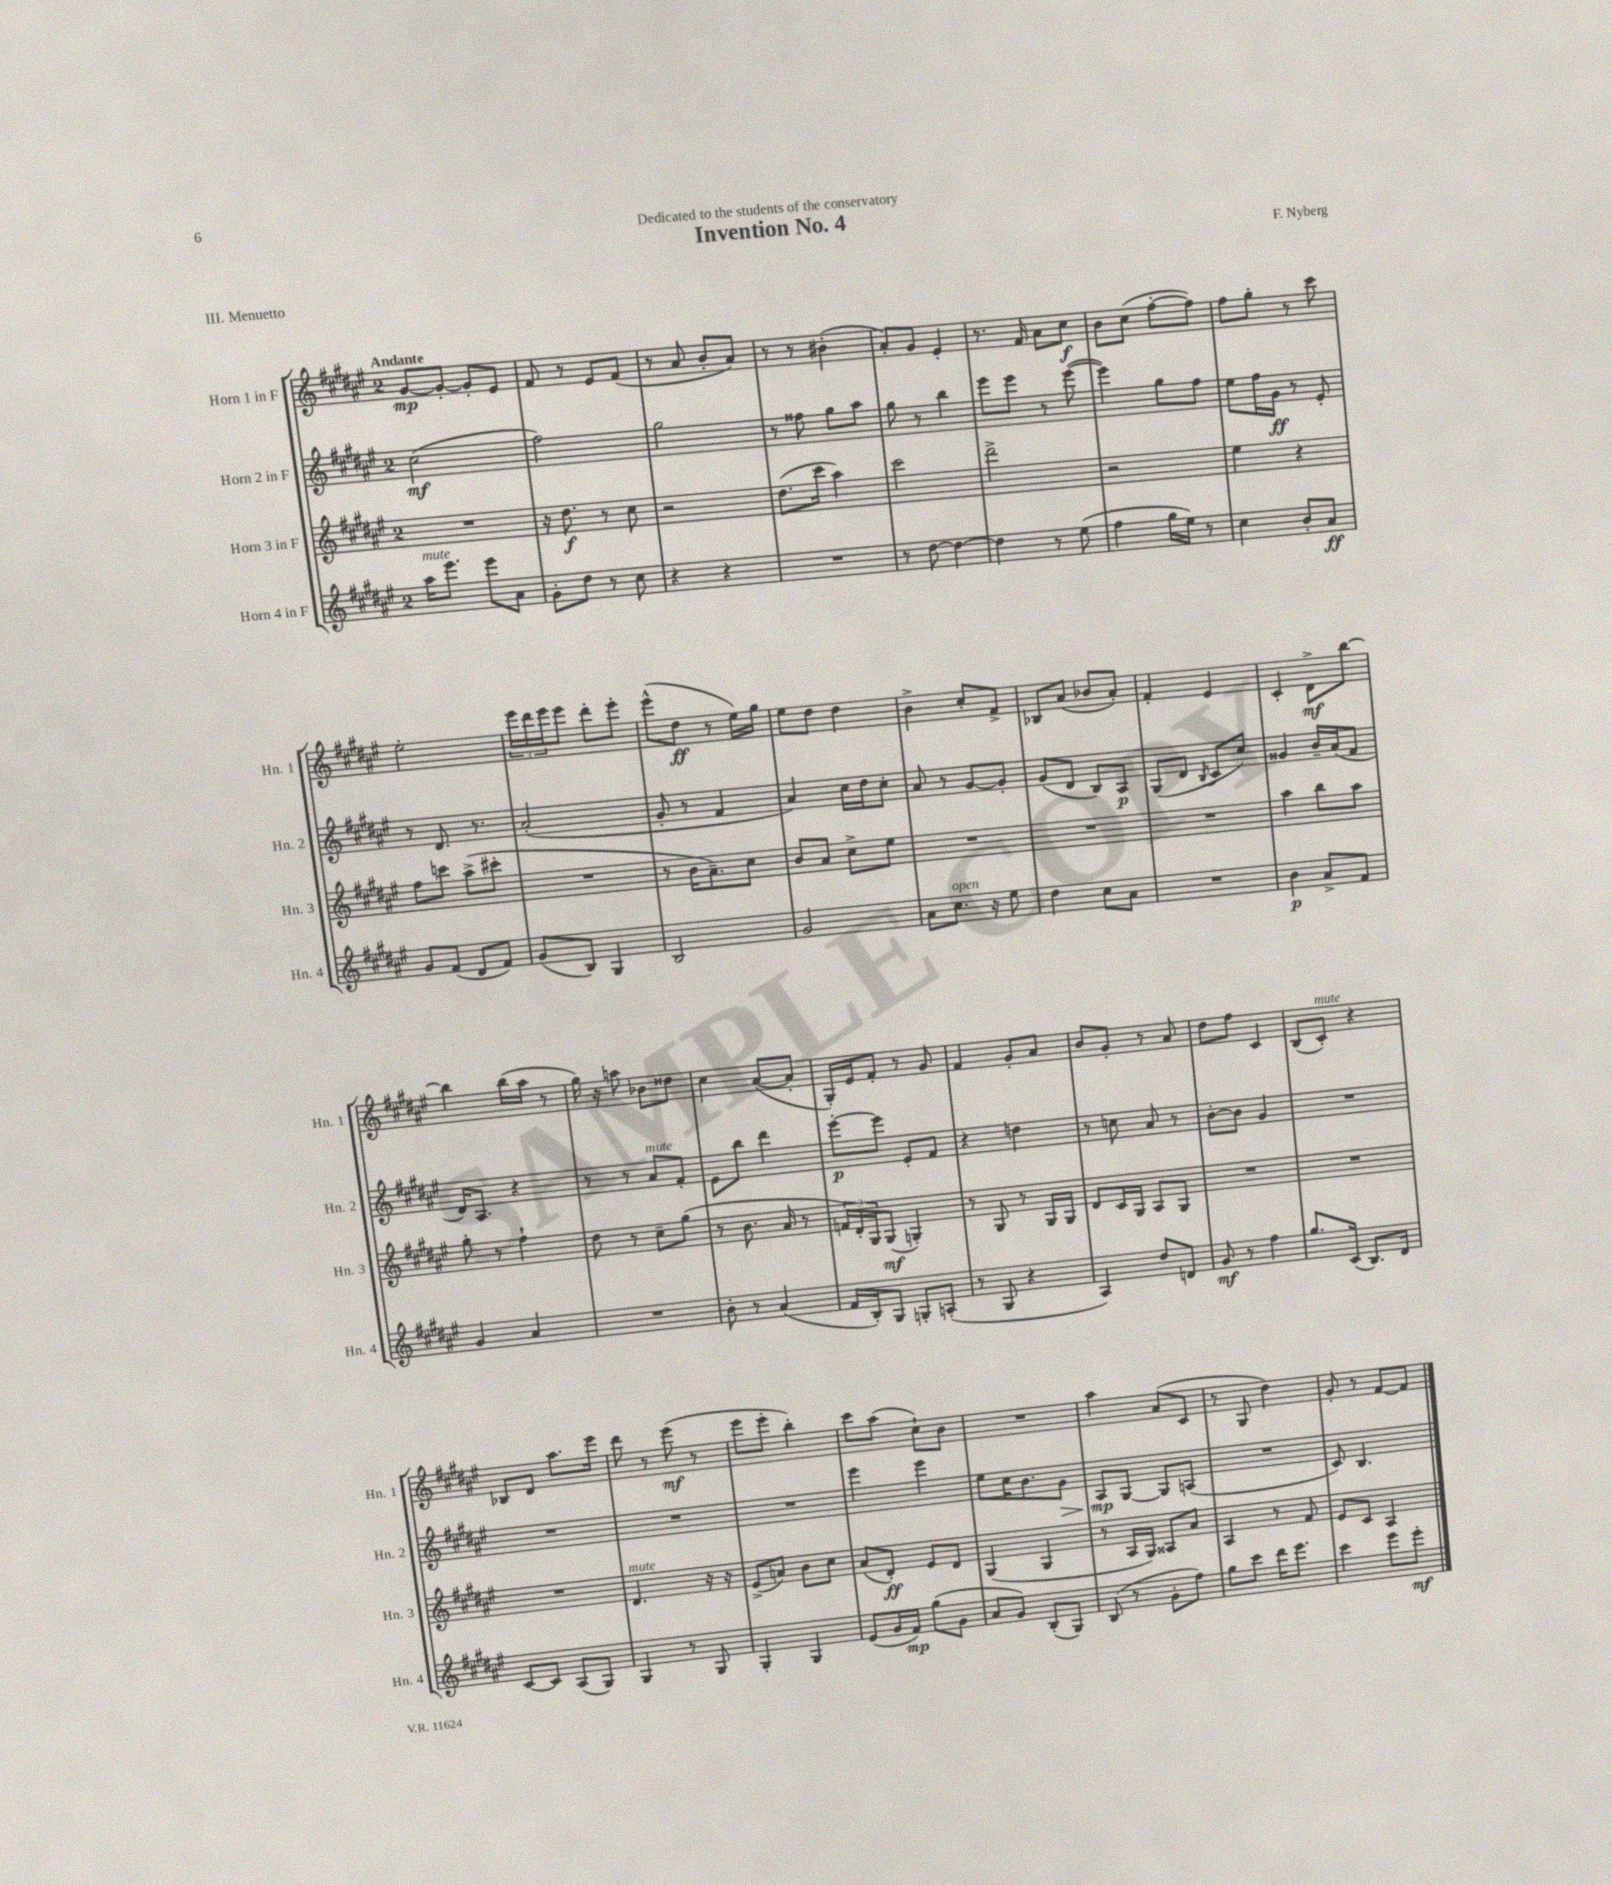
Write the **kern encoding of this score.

**kern	**kern	**kern	**kern
*staff4	*staff3	*staff2	*staff1
*clefG2	*clefG2	*clefG2	*clefG2
*k[f#c#g#d#a#e#]	*k[f#c#g#d#a#e#]	*k[f#c#g#d#a#e#]	*k[f#c#g#d#a#e#]
*M2/4	*M2/4	*M2/4	*M2/4
16aa#\LK	2r	(2cc#\	[8g#/L
8.eee#\J	.	.	.
.	.	.	8g#'/_J
8eee#\L	.	.	8g#'/]L
8a#\J	.	.	8e#/J
=	=	=	=
8g#'\L	16r	2ff#\)	8f#/
.	8.dd#\	.	.
8dd#\J	.	.	8r
8r	8r	.	8e#/L
8cc#\	8cc#\	.	(8f#/J
=	=	=	=
4r	2r	2gg#\	8r
.	.	.	8a#/
4r	.	.	8b'/L
.	.	.	8a#/J)
=	=	=	=
2r	(8.dd#\L	8r	8r
.	.	8ff##\	8r
.	16ccc#\Jk	.	.
.	4aa#\)	8gg#\L	(4b#'\
.	.	8aa#\J	.
=	=	=	=
8r	2ccc#\	8gg#\	8a#'/L)
[8dd#\	.	8r	8g#/J
4dd#\_	.	4bb\	4e#'/
=	=	=	=
4dd#\]	2ddd#^\	8eee#\L	8.r
.	.	8eee#\J	.
.	.	.	16f#/
8r	.	8r	8a#\L
(8ee#\	.	([8eee#\	8cc#\J
=	=	=	=
4ff#\	2r	4eee#\])	8b\L
.	.	.	(8cc#\J
16gg#\LL	.	8gg#\L	[8ff#'\L
16ee#\JJ)	.	.	.
8r	.	8ff#\J	8ff#\]J)
=	=	=	=
4cc#\	4ee#\	8ee#\L	8ff#\L
.	.	16ff#\L	8gg#'\J
.	.	16g#\JJ	.
8b'/L	4r	8r	8r
8a#/J	.	8e#'/	8ccc#\
=	=	=	=
8g#/L	8ff#\L	8r	2ee#'\
(8f#/J	8ccc\J	8.d#/	.
8d#/L	(8aa#^\L	.	.
.	.	8.r	.
8f#/J)	8ccc#'\J	.	.
=	=	=	=
(8g#/L	2r	(2a#'/	24eee#\LL
.	.	.	24ddd#\
.	.	.	24eee#\J
8B/J)	.	.	8eee#\J
4G#/	.	.	8ddd#'\L
.	.	.	8eee#'\J
=	=	=	=
2B/	8r	8g#'/	(8eee#^^\L
.	16b\LK	8r	8dd#\J
.	8.a#~\)	.	.
.	.	4f#/	8r
.	8cc#\J	.	16ee#\LL)
.	.	.	16gg#\JJ
=	=	=	=
2g#/	8b/L	4a#/)	8ee#\L
.	8a#/J	.	8dd#\J
.	8cc#^\L	16cc#\LL	4dd#\
.	.	16dd#\J	.
.	8ee#\J	8cc#'\J	.
=	=	=	=
8a#\L	2r	8a#/	4b^\
8.cc#\J	.	8r	.
.	.	[8g#/L	8cc#'/L
16r	.	.	.
8ee#\	.	8g#'/]J	8f#^/J
=	=	=	=
4dd#\	2r	(8g#/L	8B-/L
.	.	8d#/J	(8a#/J
8cc#\L	.	8B/L)	8b-/L
8a#\J	.	8A#/J	8a#'/J)
=	=	=	=
2r	2r	(8G#/L	4f#'/
.	.	8d#/J	.
.	.	8qB/	.
.	.	8c#/L	4e#/
.	.	8cc#/J)	.
=	=	=	=
4b\	4aa#\	4g##/	4c#'/
8a#^/L	8bb\L	16b~/LL	8d#^\L
.	.	(16a#/J	.
8f#/J	8aa#\J	8f#/J	[8bb\J
=	=	=	=
4g#/	8gg#'\	16d#/LK)	4bb\]
.	.	8.A#/J	.
.	8r	.	.
4a#/	4ff#`\	4r	(16bb\LL
.	.	.	16aa#\JJ
.	.	.	8r
=	=	=	=
2r	8dd#\	8r	16gg#\)
.	.	.	16r
.	8r	8r	8aa\
.	8cc#~\L	8a#/L	8b-\L
.	(8gg#\J	8f#'/J	8dd##\J
=	=	=	=
8b'\	8r	8e#\L	4cc#\
8r	8.b\	8bb\J	.
(4a#/	.	4ddd#\	([8a#/L
.	16a#/	.	.
.	8r	.	8a#'/]J
=	=	=	=
16f#/LL	24f/LL)	[8eee#'\L	16G#'/LL)
.	24d#'/	.	.
16B'/J)	.	.	16e#/J
.	24G#/J	.	.
8G#/J	(8G#/J	8eee#\]J	8f#'/J
8G'/L	4G'/)	8e#'/L	8r
(8A'/J	.	8f#/J	8g#/
=	=	=	=
8r	8r	4r	4f#/
8G#/	8G#/	.	.
4r	8r	4dd\	8g#'/L
.	16G#/LL	.	8a#/J
.	16G#/JJ	.	.
=	=	=	=
4A#/)	8d#/L	8r	8b/L
.	16c#/L	8cc\	8g#'/J
.	16G#/JJ	.	.
8dd#/L	8A#/L	8a#/	8r
8d/J	8G#/J	8r	8a#/
=	=	=	=
8g#/	2r	[8b'\L	8dd#\L
8r	.	8b\]J	8ff#\J
4ff#\	.	4g#/	4c#/
=	=	=	=
8.gg#/L	2r	2r	(8B/L
.	.	.	8c#'/J)
(16c#/Jk	.	.	.
8.B/L)	.	.	4r
16d#/Jk	.	.	.
=	=	=	=
[8c#/L	2r	2r	8B-/L
8c#/]J	.	.	8d#/J
(8A#/L	.	.	8.aa#\L
8G#/J)	.	.	.
.	.	.	16eee#\Jk
=	=	=	=
4G#/	4.d#/	2r	8ddd#\
.	.	.	8r
8r	.	.	(8eee#\
8G#/	16r	.	8r
.	16r	.	.
=	=	=	=
4G#'/	(8e#^/L	2r	8eee#\L
.	8a/J)	.	8eee#'\J
4G#/	8b\L	.	4bb'\)
.	8cc#\J	.	.
=	=	=	=
(8e#/L	(8a#/L	4eee#\	8ccc#\L
16g#/L	8d#'/J)	.	(8aa#\J
16f#/JJ)	.	.	.
(8gg#\L	8e#/L	4eee#\	8cc#`\L)
8g#\J	8d#/J	.	8b\J
=	=	=	=
8a#/L	(4G#/	8ee#\L	2r
8g#/J)	.	16cc#\K	.
.	.	8.b\	.
(8B'/L	4G#/	.	.
8G#/J)	.	8g#\J	.
=	=	=	=
(8B/	8r	8A#/L	4aa#\
8r	16A#/LL	[8G#/J	.
.	16G#/JJ)	.	.
8g#'\L	8A##/L	8G#/]L	(8a#/L
8ff#\J)	8a#/J	(8A/J	8c#/J
=	=	=	=
8gg#\L	4A#/	2r	8r
8ccc#\J	.	.	8G#/
16ddd#\LK	8r	.	4dd#\)
8.eee#\J	.	.	.
.	8f#/	.	.
=	=	=	=
4ccc#\	8e#/L	8c#/)	8g#'/
.	8c#/J	4.B/	8r
8eee#\L	4A#/	.	[8f#/L
8eee#'\J	.	.	8f#/]J
==	==	==	==
*-	*-	*-	*-
